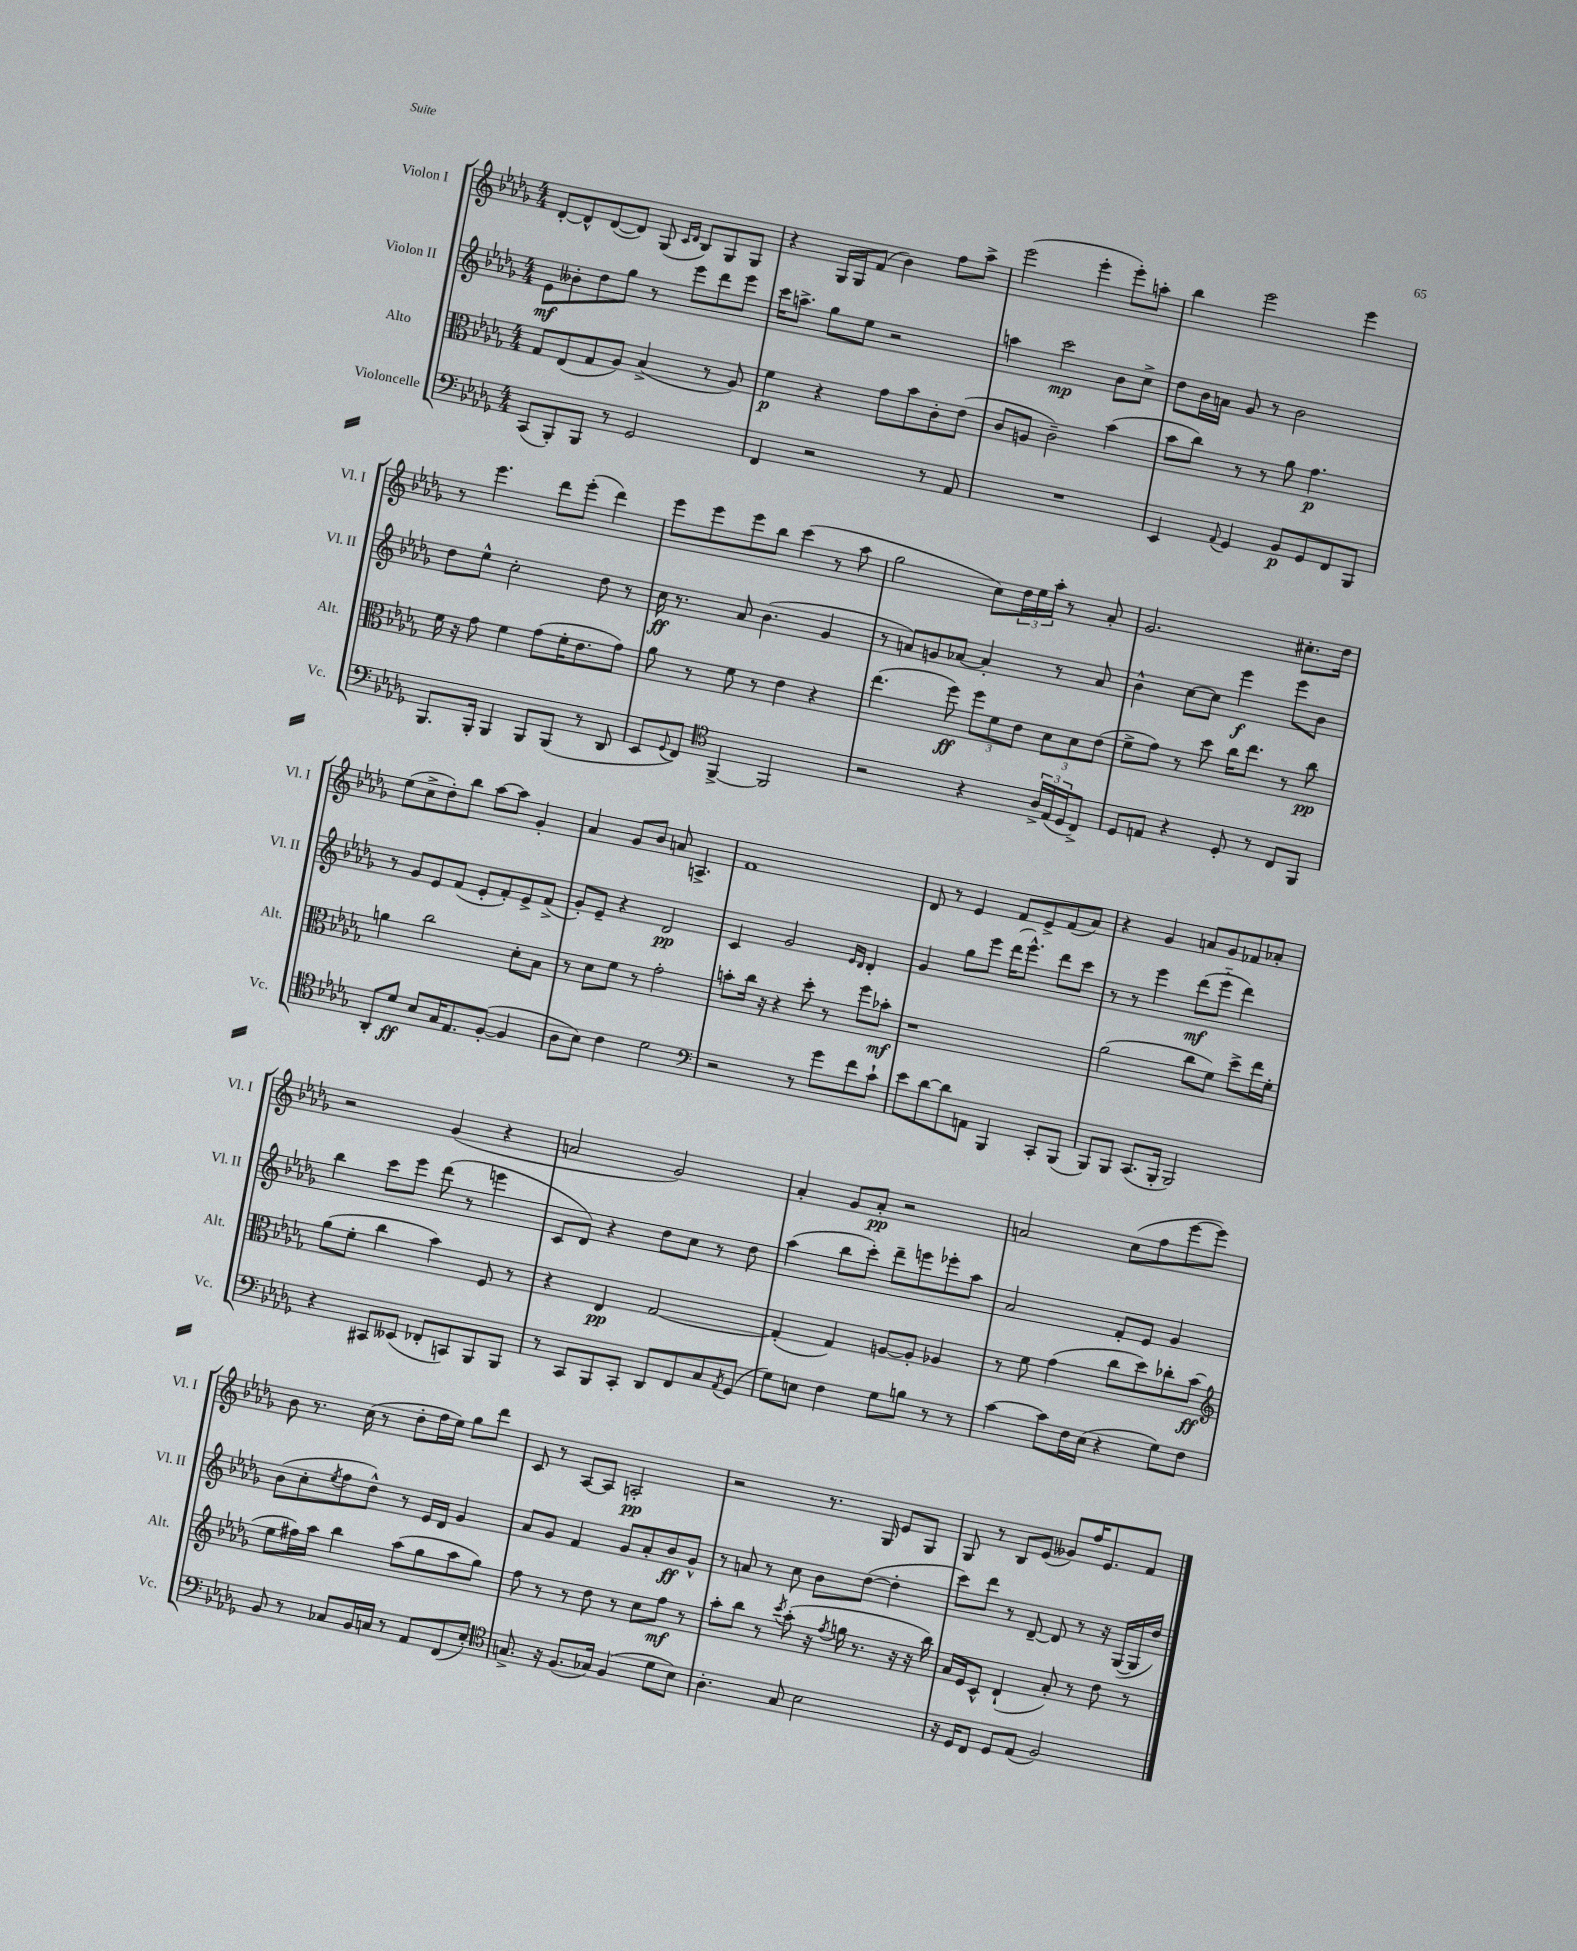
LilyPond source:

<<
\new StaffGroup <<
\new Staff = "s0" \with { instrumentName = "Violon I" shortInstrumentName = "Vl. I" } {
    \clef treble \key des \major \numericTimeSignature \time 4/4
    des'8~-. des'8-^ des'8~( des'8) ges8( \grace { c'16 des'16 } bes8) ges8 ges8 |
    r4 ges16 ges16 f'8( bes'4) f''8 aes''8-> |
    ees'''2( ees'''4-. ees'''8-.) a''8-. |
    bes''4 ees'''2 ees'''4 |
    r8 ees'''4. des'''8 ees'''8-.( des'''4) |
    ees'''8 ees'''8 ees'''8 bes''8 c'''4( r8 aes''8 |
    ges''2 c''8) \tuplet 3/2 { des''16 ees''16 aes''16-. } r8 aes'8-. |
    ges'2. cis''8.-. des''16 |
    ees''8( c''8-> des''8-.) bes''8 aes''8~ aes''8 ges'4-. |
    aes'4 ges'8 bes'8 a'8 a4.-> |
    f'1 |
    des'8 r8 ees'4 f'8 ees'8-> f'8( aes'8) |
    r4 ges'4 a'8 ges'8 fes'8 aes'8-. |
    r2 ges'4( r4 |
    a'2 ges'2) |
    aes'4-. ges'8 aes'8-.\pp r2 |
    a'2 c''8( f''8 ees'''8~ ees'''8) |
    bes'8 r8. c''16( r8 des''8-. f''16 ees''16) ges''8 des'''8 |
    c'8 r8 aes8~ aes8 a2-.\pp |
    r2 r8. ges16 ees'8 ges8 |
    ges8 r8 bes8 ees'8( geses'8) f''16 ees'8. f'8 \bar "|." |
}
\new Staff = "s1" \with { instrumentName = "Violon II" shortInstrumentName = "Vl. II" } {
    \clef treble \key des \major \numericTimeSignature \time 4/4
    ees'8\mf beses'8-. des''8 ges''8 r8 ees'''8 des'''8 ees'''8 |
    c'''16 a''8.-> ges''8 ees''8 r2 |
    a''4 c'''2\mp bes'8 c''8-> |
    des''8 bes'16 a'16 ges'8 r8 bes'2 |
    des''8 ees''8-^ c''2-. des''8 r8 |
    c''16\ff r8. aes'8 bes'4.( ges'4 |
    r8 a'8) g'8 aes'8~ aes'4-. r8 aes'8 |
    bes'4-^ c''8~ c''8 ees'''4\f ees'''8 bes'8 |
    r8 ges'8 ees'8 f'8( ees'8-. f'8-.) ees'8-> f'8->( |
    ges'8-.) ees'8-- r4 des'2\pp |
    c'4 ges'2 \grace { ees'16 des'16 } des'4-. |
    ges'4 ges''8 ees'''8 des'''16( ees'''8.-^) des'''8 c'''8 |
    r8 r8 ees'''4 des'''8\mf( ees'''8-_ des'''4) |
    bes''4 c'''8 ees'''8 des'''8( r8 e'''4 |
    c'8 des'8) r4 des''8 c''8 r8 des''8 |
    aes''4( bes''8 c'''8-.) des'''8-- e'''8 ees'''8-. aes''8 |
    aes'2 f'8-. ees'8 ges'4 |
    bes'8( c''8-. \acciaccatura { ees''8 } f''8 des''8-^) r8 ees'16 des'16 ges'4 |
    aes'8 ges'8 f'4 ges'8 aes'8-. bes'8\ff ges'8-^ |
    r8 a'8 r8 c''8 bes'8 des''8~( des''4-. |
    c'''8) des'''8 r8 des'8~-- des'8 r8 r16 ges16~( ges16 des''16) \bar "|." |
}
\new Staff = "s2" \with { instrumentName = "Alto" shortInstrumentName = "Alt." } {
    \clef alto \key des \major \numericTimeSignature \time 4/4
    ges8 ees8( ges8 aes8) bes4->( r8 aes8) |
    f'4\p r4 ges'8 bes'8 c'8-. ees'8( |
    c'8 a8 c'2--) bes'4( |
    bes'8 c''8) r8 r8 aes'8 ges'4.\p |
    f'16 r16 ges'8 f'4 ges'8( f'16-. ees'8. ges'8) |
    aes'8 r8 f'8 r8 ees'4 r4 |
    ees''4.( f''8\ff) \tuplet 3/2 { f''8 f'8 ees'8 } \tuplet 3/2 { des'8 des'8 ees'8( } |
    f'8-> ges'8) r8 des''8 c''16 ees''8. r8 c''8\pp |
    a'4 c''2 des'8-. bes8 |
    r8 des'8 f'8 r8 ges'2-. |
    b'8-. c''16 r16 r4 des''8-. r8 f''8 bes'8-.\mf |
    r1 |
    aes'2( c''8 f'8) des''8-> ees''16 f'16-. |
    aes'8( f'8-. c''4 bes'4) f8 r8 |
    r4 ees4\pp ges2~ |
    ges4-.( ges4) a8~ a8-. aes4 |
    r8 f'8 ges'4( c''8 des''8) ces''8-. bes'8\ff( |
    \clef treble ees''8 fis''16) aes''16 bes''4 aes''8( ges''8 aes''8 ges''8) |
    f''8 r8 r8 des''8 r8 c''8 f''8\mf r8 |
    aes''8-. bes''8 r8 \acciaccatura { c'''8 } aes''8-.( r16 \acciaccatura { f''8 } g''16 r8. r16 r16 bes''16) |
    aes'16 ees'16 c'8-^ des'4-!( aes'8-.) r8 des''8 r8 \bar "|." |
}
\new Staff = "s3" \with { instrumentName = "Violoncelle" shortInstrumentName = "Vc." } {
    \clef bass \key des \major \numericTimeSignature \time 4/4
    c,8( bes,,8-.) bes,,8 r8 ges,2 |
    f,4 r2 r8 aes,8 |
    R1 |
    ees,4 \appoggiatura { aes,8 } ges,4 bes,8\p ges,8 f,8 bes,,8 |
    bes,,8. bes,,16-. bes,,4 bes,,8 bes,,8( r8 des,8 |
    ees,8 \appoggiatura { ges,8 } f,8) \clef tenor f,4~-> f,2 |
    r2 r4 \tuplet 3/2 { aes16-> ees16( des16 } c8->) |
    des8 e8 r4 des8-. r8 c8 f,8 |
    aes,8-. des'8\ff bes8 ges16 ees8. f8~-.( f4 |
    aes8 bes8) c'4 des'2 |
    \clef bass r2 r8 ges'8 f'8 c'8-! |
    ees'8 des'8~ des'8 a,8 bes,,4 c,8-. bes,,8( |
    bes,,8) bes,,8 c,8.( bes,,16-. bes,,2) |
    r4 cis,8 eeses,8( fes,8-. c,8) bes,,8 bes,,8 |
    r8 c,8 bes,,8 c,8-. des,8 f,8 c8 \acciaccatura { aes,8 } ges,8( |
    ges8) e8 f4 ges8 b8 r8 r8 |
    c'4~ c'8 f16 ees16( r4 ges8) f8 |
    bes,8 r8 ces8 bes,16 c16 r8 aes,8 f,8( ees8-.) |
    \clef tenor g8.-> r16 f8.( ges16) f4( des'8 bes8) |
    aes4.-. ges8 bes2 |
    r16 des16 c8 des8 ees8( f2) \bar "|." |
}
>>
>>
\layout { \context { \Score \remove "Bar_number_engraver" } }
